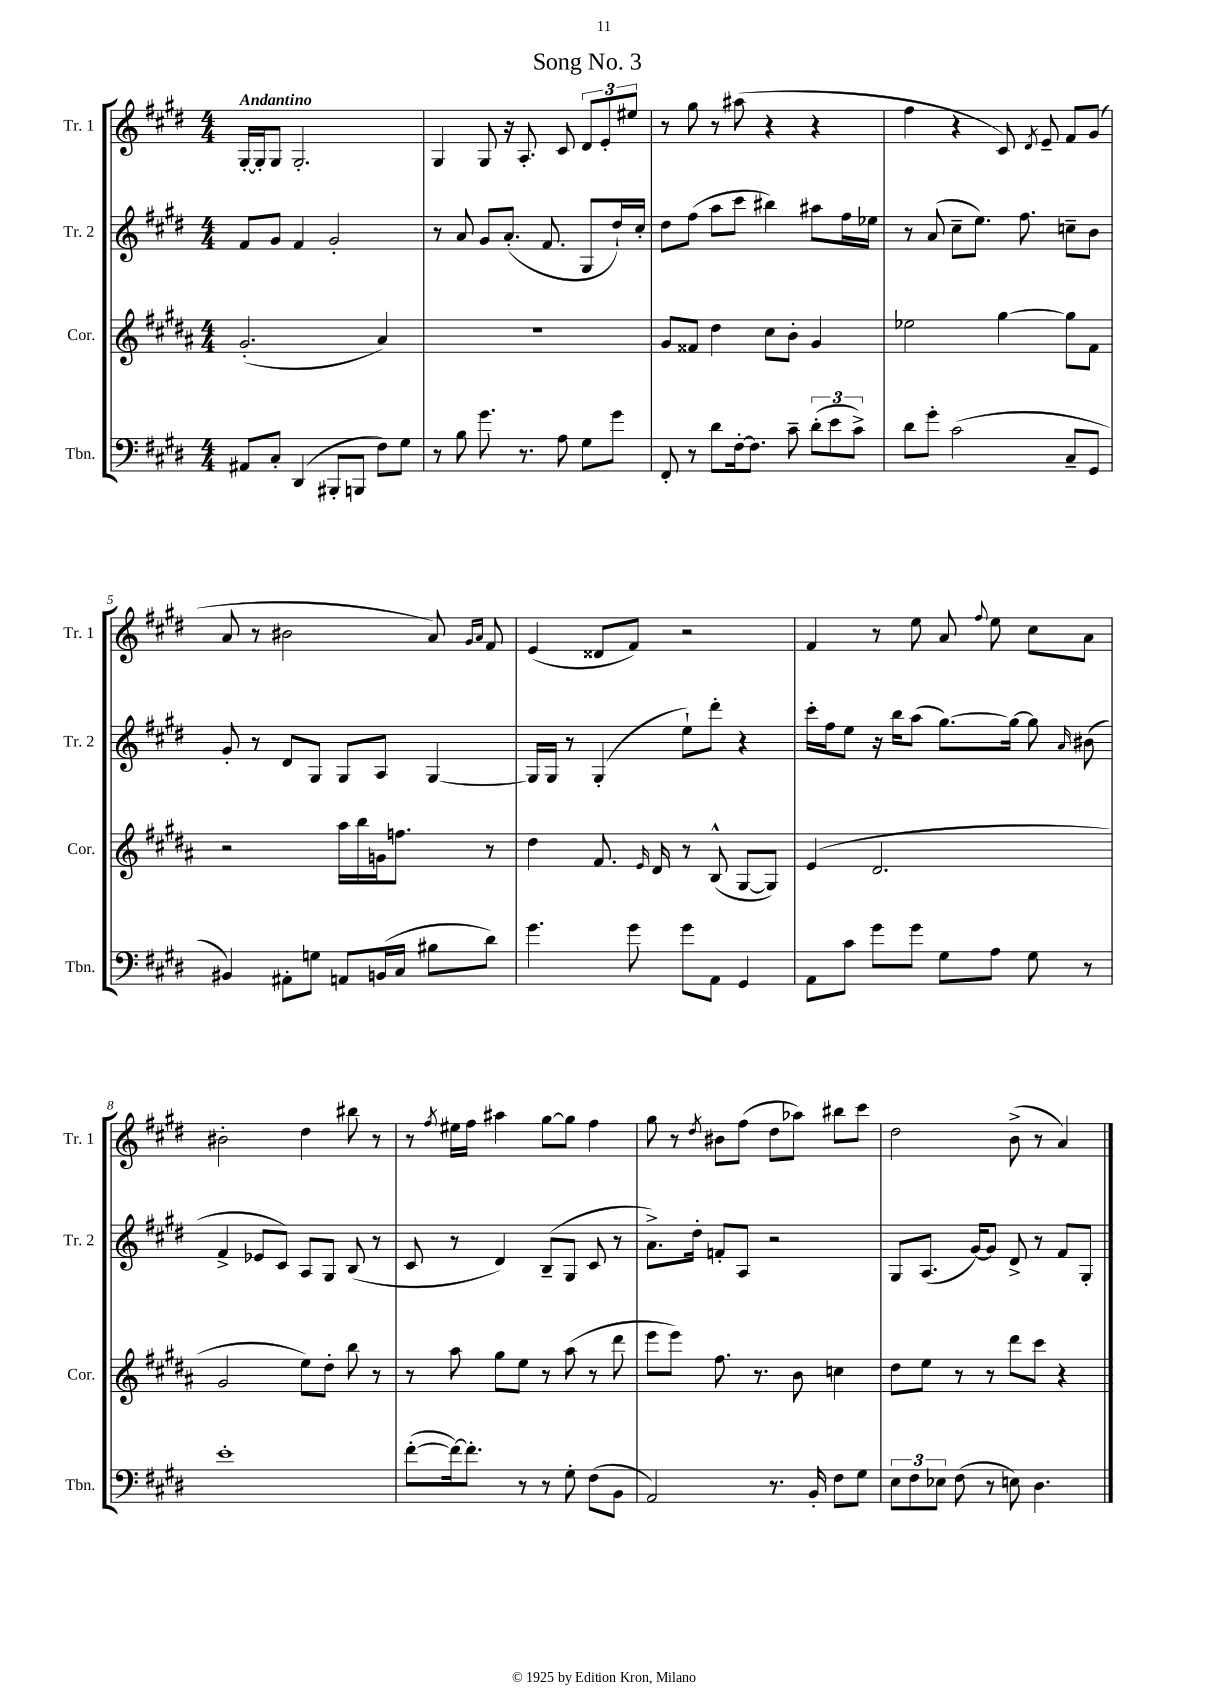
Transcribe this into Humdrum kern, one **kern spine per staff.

**kern	**kern	**kern	**kern
*part4	*part3	*part2	*part1
*staff4	*staff3	*staff2	*staff1
*I"Tbn.	*I"Cor.	*I"Tr. 2	*I"Tr. 1
*I'Tbn.	*I'Cor.	*I'Tr. 2	*I'Tr. 1
*clefF4	*clefG2	*clefG2	*clefG2
*k[f#c#g#d#]	*k[f#c#g#d#a#]	*k[f#c#g#d#]	*k[f#c#g#d#]
*M4/4	*M4/4	*M4/4	*M4/4
=1	=1	=1	=1
!	!	!	!LO:TX:a:B:t=Andantino
8AA#X/L	(2.g#'/	8f#/L	[16G#'/LL
.	.	.	16G#'/J]
8C#'/J	.	8g#/J	8G#/J
(4DD#/	.	4f#/	2.G#'/
8BBB#X'/L	.	2g#'/	.
8BBBn/J	.	.	.
8F#\L)	4a#/)	.	.
8G#\J	.	.	.
=2	=2	=2	=2
8r	1r	8r	4G#/
8B\	.	8a/	.
8.g#\	.	8g#/L	8G#/
.	.	(8.a'/J	16r
8.r	.	.	8.A'/
.	.	8.f#/	.
8A\	.	.	8c#/
8G#\L	.	8G#/L	12d#/L
.	.	.	12e'/
8g#\J	.	16dd#`/L)	.
.	.	.	12ee#X/J
.	.	16cc#'/JJ	.
=3	=3	=3	=3
8FF#'/	8g#/L	8dd#\L	8r
8r	8f##X/J	(8ff#\J	8gg#\
8d#\L	4dd#\	8aa\L	8r
[16F#'\k	.	8ccc#\J	(8aa#X\
8.F#\J]	.	.	.
.	8cc#\L	4bb#X\)	4r
8c#~\	8b'\J	.	.
(12d#'\L	4g#/	8aa#X\L	4r
12e\	.	.	.
.	.	16ff#\L	.
12c#^\J)	.	.	.
.	.	16ee-X\JJ	.
=4	=4	=4	=4
8d#\L	2ee-X\	8r	4ff#\
8g#'\J	.	(8a/	.
(2c#\	.	8cc#~\L	4r
.	.	8.ee\J)	.
.	[4gg#\	.	8c#/)
.	.	8.ff#\	.
.	.	.	8qd#/
.	.	.	8e~/
8C#~/L	8gg#\L]	8ccn~\L	8f#/L
8GG#/J	8f#\J	8b\J	(8g#/J
!!LO:LB:g=z
=5	=5	=5	=5
4BB#X/)	2r	8g#'/	8a/
.	.	8r	8r
8AA#X'\L	.	8d#/L	2b#X\
8Gn\J	.	8G#/J	.
8AAn/L	16aa#\LL	8G#/L	.
.	16bb\	.	.
(16BBn/L	16gn\J	8A/J	.
16C#/JJ	8.ffn\J	.	.
8B#X\L	.	[4G#/	8a/)
.	.	.	16qqg#/LL
.	.	.	16qqa/JJ
8d#\J)	8r	.	8f#/
=6	=6	=6	=6
4.g#\	4dd#\	16G#/LL]	(4e/
.	.	16G#/JJ	.
.	.	8r	.
.	8.f#/	(4G#'/	8d##X/L
8g#\	.	.	8f#/J)
.	16qqe/	.	.
.	16d#/	.	.
8g#\L	8r	8ee`\L)	2r
8AA\J	(8B^^/	8ddd#'\J	.
4GG#/	[8G#/L	4r	.
.	8G#/J])	.	.
=7	=7	=7	=7
8AA\L	(4e/	16ccc#'\LL	4f#/
.	.	16ff#\J	.
8c#\J	.	8ee\J	.
8g#\L	2.d#/	16r	8r
.	.	16bb\KL	.
8g#\J	.	(8aa\J	8ee\
8G#\L	.	[8.gg#\L)	8a/
.	.	.	8qqff#/
8A\J	.	.	8ee\
.	.	16gg#\Jk_	.
8G#\	.	8gg#\]	8cc#\L
.	.	16qqa/	.
8r	.	(8b#X\	8a\J
!!LO:LB:g=z
=8	=8	=8	=8
1e'	2g#/	4f#^/	2b#X'\
.	.	8e-X/L	.
.	.	8c#/J)	.
.	8ee\L)	8A/L	4dd#\
.	8dd#'\J	8G#/J	.
.	8bb\	(8B/	8bb#X\
.	8r	8r	8r
=9	=9	=9	=9
([8f#'\L	8r	8c#/	8r
.	.	.	8qff#/
16f#\k_)	8aa#\	8r	16ee#X\LL
8.f#'\J]	.	.	16ff#\JJ
.	8gg#\L	4d#/)	4aa#X\
8r	8ee\J	.	.
8r	8r	(8B~/L	[8gg#\L
8G#'\	(8aa#\	8G#/J	8gg#\J]
(8F#\L	8r	8c#/	4ff#\
8BB\J	8ddd#\	8r	.
=10	=10	=10	=10
2AA/)	8eee\L	8.a^\L)	8gg#\
.	8eee\J)	.	8r
.	.	16dd#'\Jk	.
.	.	.	8qdd#/
.	8.ff#\	8fn'/L	8b#X\L
.	.	8A/J	(8ff#\J
.	8.r	.	.
8.r	.	2r	8dd#\L
.	8b\	.	8aa-X\J)
16BB'/	.	.	.
8F#\L	4ccn\	.	8bb#X\L
8G#\J	.	.	8ccc#\J
=11	=11	=11	=11
12E\L	8dd#\L	8G#/L	2dd#\
12F#\	.	.	.
.	8ee\J	(8.A/J	.
12E-X\J	.	.	.
(8F#\	8r	.	.
.	.	[16g#/KL)	.
8r	8r	8g#/J]	.
8En\)	8ddd#\L	8d#^/	(8b^\
4.D#\	8ccc#\J	8r	8r
.	4r	8f#/L	4a/)
.	.	8G#'/J	.
==	==	==	==
*-	*-	*-	*-
